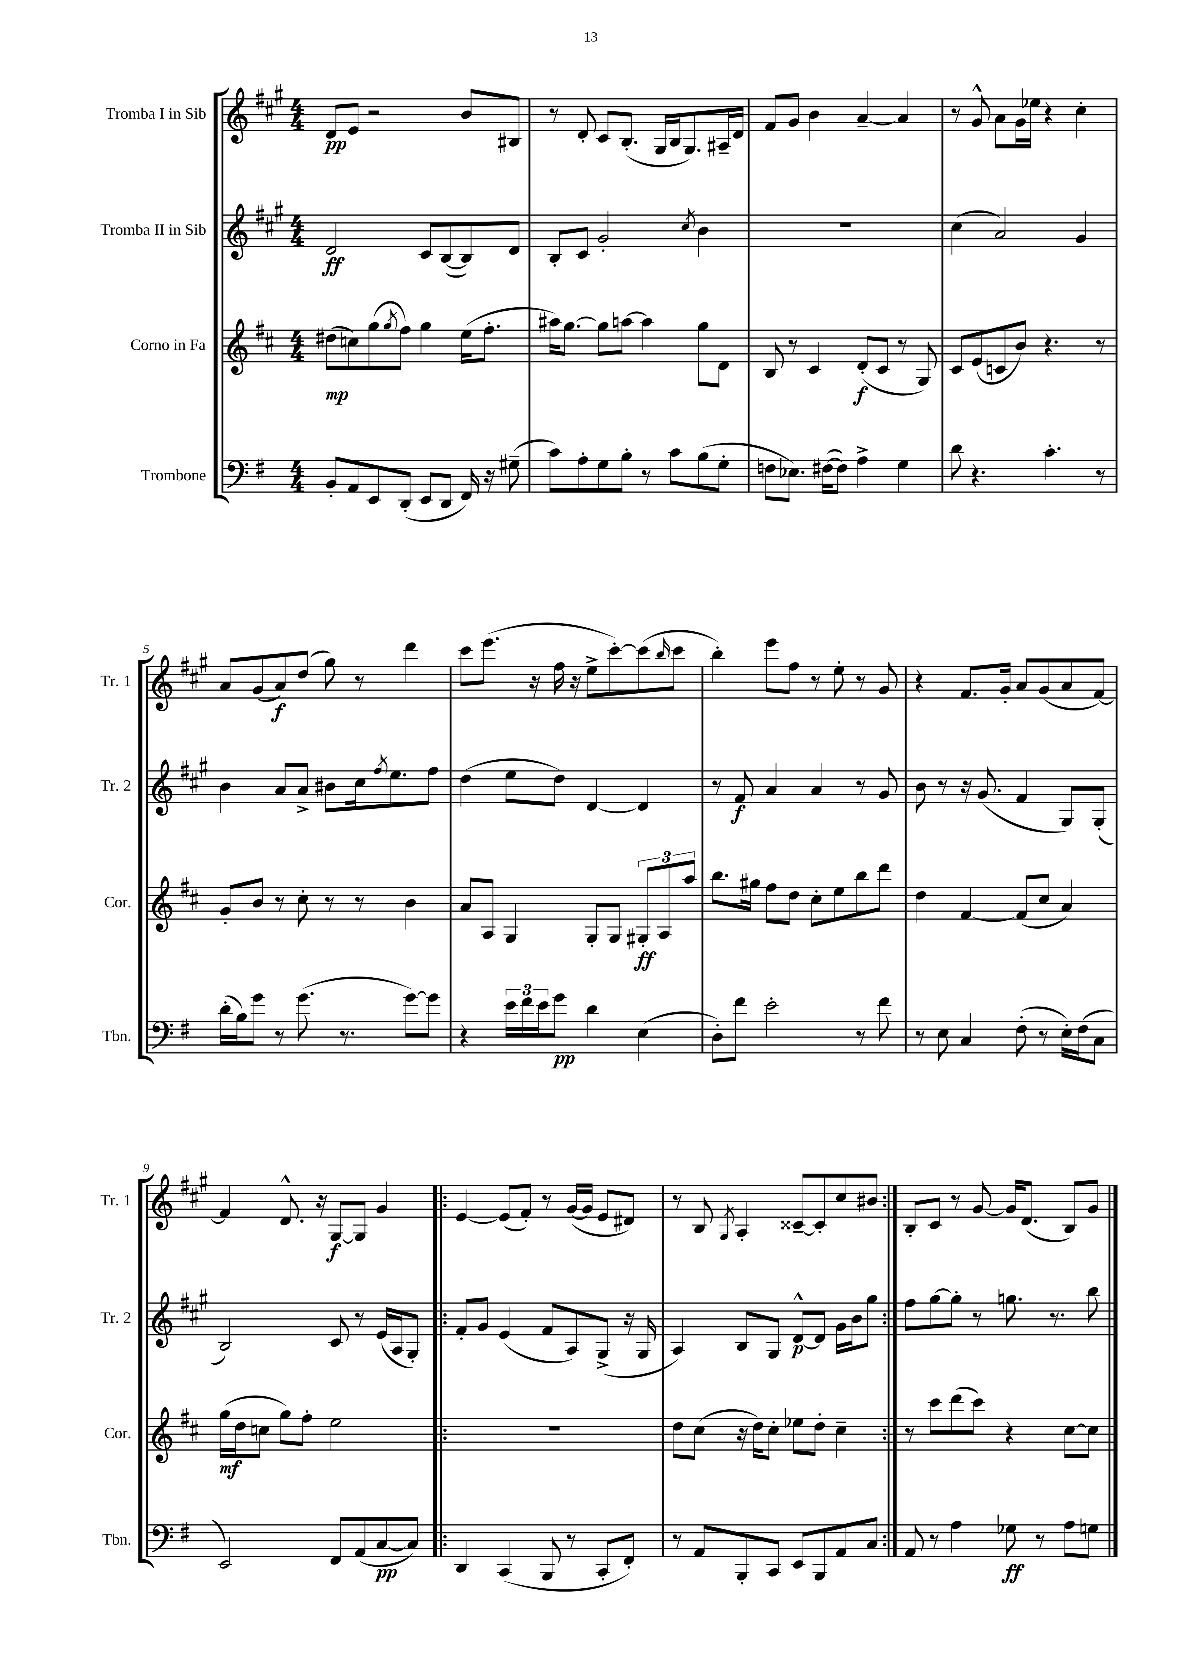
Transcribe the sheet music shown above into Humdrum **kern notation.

**kern	**kern	**kern	**kern
*staff4	*staff3	*staff2	*staff1
*clefF4	*clefG2	*clefG2	*clefG2
*k[f#]	*k[f#c#]	*k[f#c#g#]	*k[f#c#g#]
*M4/4	*M4/4	*M4/4	*M4/4
8BB'	(8dd#	2d	8d
8AA	8cc)	.	8e
8EE	(8gg	.	2r
.	8qgg	.	.
(8DD'	8ff#)	.	.
8EE	4gg	8c#	.
8DD	.	([8B	.
16FF#)	(16ee	8B])	8b
16r	8.ff#'	.	.
(8G#~	.	8d	8B#
=	=	=	=
8c)	16aa#)	8B'	8r
.	[8.gg	.	.
8A'	.	8c#	8d'
8G	8gg]	2g#'	8c#
8B'	[8aa	.	(8.B'
8r	4aa]	.	.
.	.	.	16G#
8c	.	.	16B
.	.	.	8.G#)
.	.	8qcc#	.
(8B	8gg	4b	.
8G'	8d	.	16A#~
.	.	.	16d
=	=	=	=
8F	8B	1r	8f#
8.E-)	8r	.	8g#
.	4c#	.	4b
([16F#	.	.	.
8F#])	.	.	.
4A^	(8d'	.	[4a~
.	8c#	.	.
4G	8r	.	4a]
.	8G)	.	.
=	=	=	=
8d	8c#	(4cc#	8r
4.r	(8e	.	8g#^^
.	8c	2a)	8a
.	8b)	.	16g#
.	.	.	16ee-
4.c'	4.r	.	4r
.	.	4g#	4cc#'
8r	8r	.	.
=	=	=	=
(16d'	8g'	4b	8a
16B)	.	.	.
8g	8b	.	(8g#
8r	8r	8a	8a)
(8.g	8cc#'	8a^	(8dd
.	8r	8b#	8gg#)
8.r	.	.	.
.	8r	16cc#	8r
.	.	8qff#	.
.	.	8.ee	.
[8g)	4b	.	4ddd
8g]	.	8ff#	.
=	=	=	=
4r	8a	(4dd	8ccc#
.	8A	.	(8.eee
24e	4G	8ee	.
24f#	.	.	.
.	.	.	16r
24e	.	.	.
8g	.	8dd)	16ff#
.	.	.	16r
4d	8G'	[4d	8ee^
.	8G	.	[8ccc#')
(4E	12G#'	4d]	(8ccc#]
.	12A	.	.
.	.	.	16qqbb
.	.	.	8ccc#
.	12aa	.	.
=	=	=	=
8D')	8.bb	8r	4bb')
8f#	.	8f#	.
.	16gg#	.	.
2e'	8ff#	4a	8eee
.	8dd	.	8ff#
.	8cc#'	4a	8r
.	8ee	.	8ee'
8r	8bb	8r	8r
8f#	8ddd	8g#	8g#
=	=	=	=
8r	4dd	8b	4r
8E	.	8r	.
4C	[4f#	16r	8.f#
.	.	(8.g#	.
.	.	.	16g#'
(8F#'	(8f#]	4f#	8a
8r	8cc#	.	(8g#
16E')	4a)	8G#)	8a
(16F#	.	.	.
8C	.	(8G#'	[8f#)
=	=	=	=
2EE)	(16gg	2B)	4f#]
.	16dd	.	.
.	8cc	.	.
.	8gg)	.	8.d^^
.	8ff#'	.	.
.	.	.	16r
8FF#	2ee	8c#	[8G#
(8AA	.	8r	8G#]
[8C	.	(16e	4g#
.	.	16A	.
8C])	.	8G#')	.
=!|:	=!|:	=!|:	=!|:
4DD	1r	8f#'	[4e
.	.	8g#	.
(4CC	.	(4e	(8e]
.	.	.	8f#')
8BBB	.	8f#	8r
8r	.	8A)	([16g#
.	.	.	16g#]
8CC'	.	(8G#^	8e
8FF#')	.	16r	8d#)
.	.	16G#	.
=	=	=	=
8r	8dd	4A)	8r
8AA	(8cc#	.	8B
.	.	.	8qG#
8BBB'	16r	8B	4A'
.	16dd)	.	.
8CC	8cc#'	8G#	.
8EE	8ee-	[8d^^	[8c##~
8BBB	8dd'	8d]	8c##']
8AA	4cc#~	16g#	8cc#
.	.	16b	.
8C	.	8gg#	8b#
=:|!	=:|!	=:|!	=:|!
8AA	8r	8ff#	8B'
8r	8ccc#	[8gg#	8c#
4A	(8ddd	8gg#']	8r
.	8ccc#)	8r	[8g#
8G-	4r	8.gg	16g#]
.	.	.	(8.d
8r	.	.	.
.	.	8.r	.
8A	[8cc#	.	8B)
8G	8cc#]	8bb	8g#
==	==	==	==
*-	*-	*-	*-
